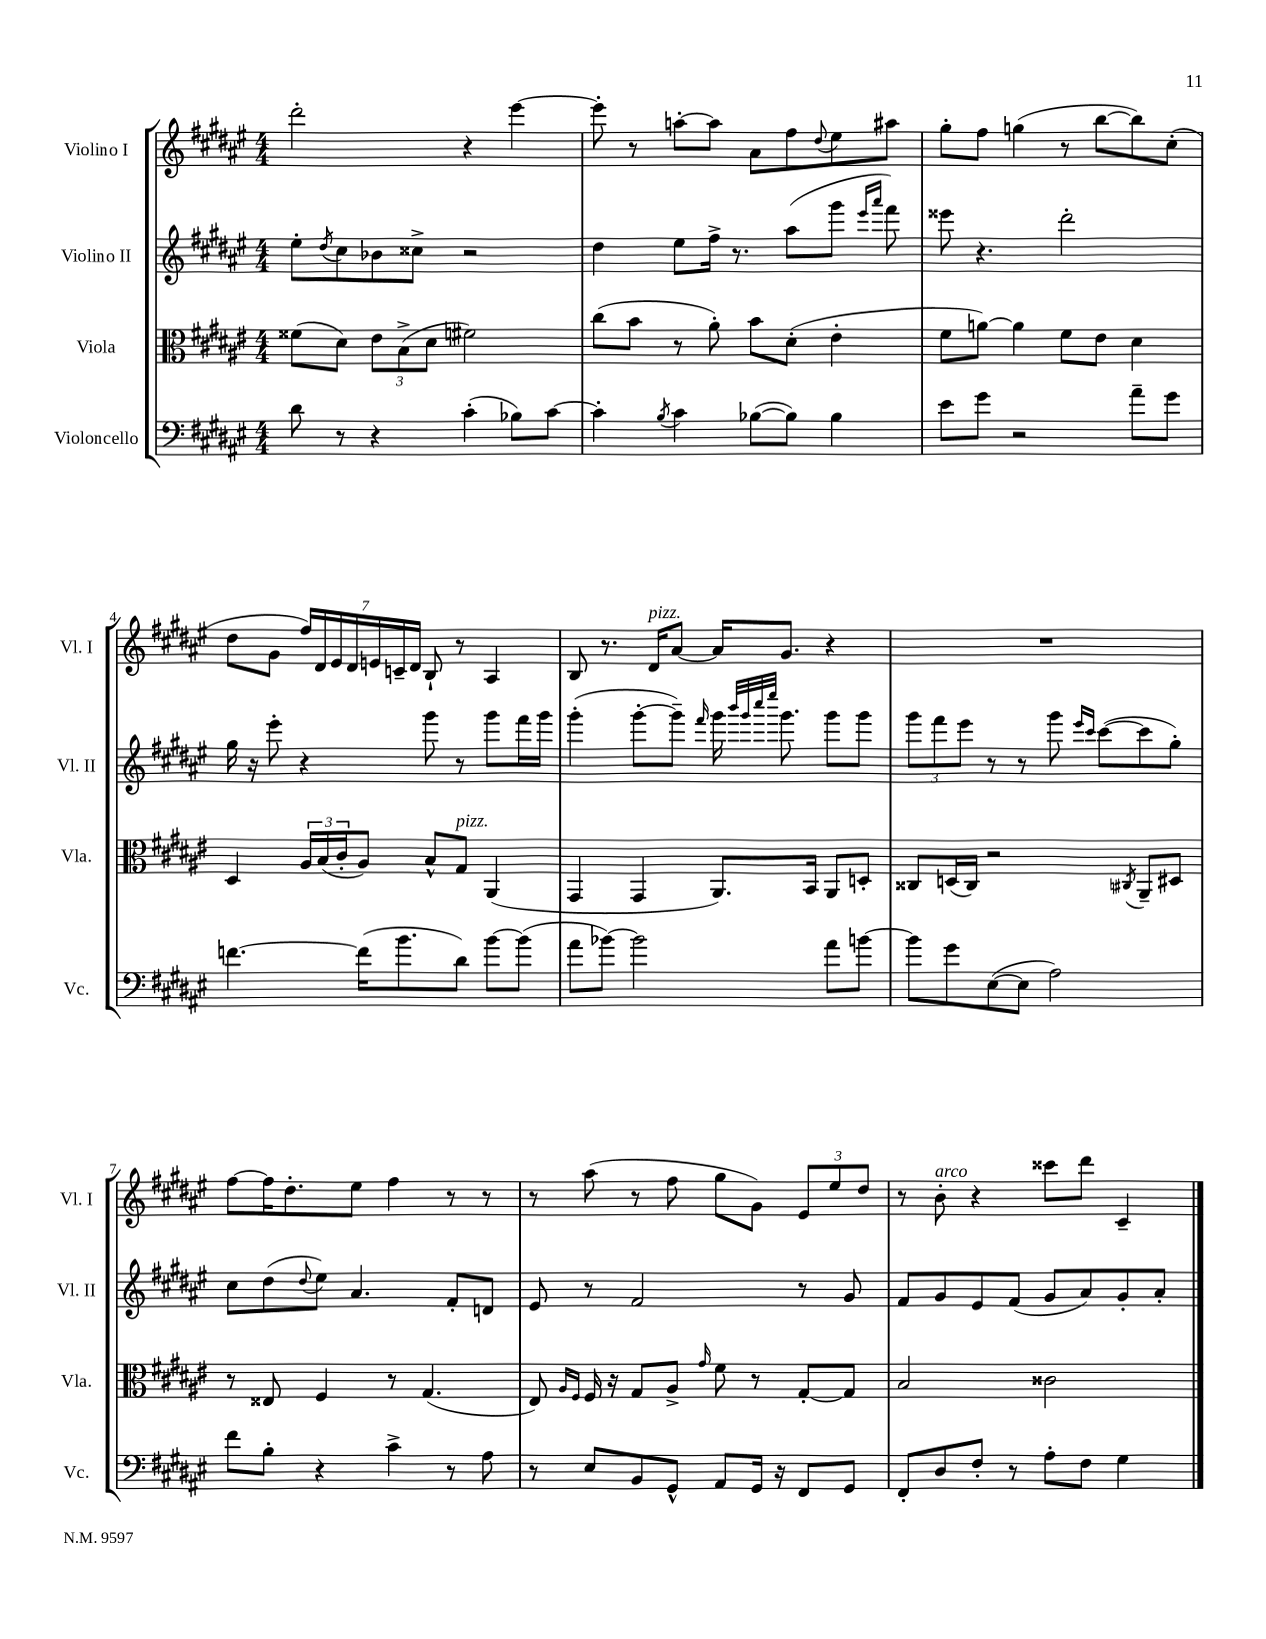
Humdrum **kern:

**kern	**kern	**kern	**kern
*part4	*part3	*part2	*part1
*staff4	*staff3	*staff2	*staff1
*I"Violoncello	*I"Viola	*I"Violino II	*I"Violino I
*I'Vc.	*I'Vla.	*I'Vl. II	*I'Vl. I
*clefF4	*clefC3	*clefG2	*clefG2
*k[f#c#g#d#a#e#]	*k[f#c#g#d#a#e#]	*k[f#c#g#d#a#e#]	*k[f#c#g#d#a#e#]
*M4/4	*M4/4	*M4/4	*M4/4
=1	=1	=1	=1
8d#\	(8f##X\L	8ee#'\L	2ddd#'\
.	.	8qdd#/	.
8r	8d#\J)	8cc#\	.
4r	12e#\L	8b-X\	.
.	(12B^\	.	.
.	.	8cc##X^\J	.
.	12d#\J	.	.
(4c#'\	2f#X\)	2r	4r
8B-X\L)	.	.	[4eee#\
[8c#\J	.	.	.
=2	=2	=2	=2
4c#'\]	(8cc#\L	4dd#\	8eee#'\]
.	8b\J	.	8r
8qB/	.	.	.
4c#\	8r	8ee#\L	[8aan'\L
.	8a#'\)	16ff#^\Jk	8aa\J]
.	.	8.r	.
([8B-X\L	8b\L	.	8a#\L
8B-\J])	(8d#'\J	(8aa#\L	8ff#\
.	.	.	8qqdd#/
4B-\	4e#'\	8ggg#\J	8ee#\
.	.	16qqeee#/LL	.
.	.	16qqaaa#/JJ	.
.	.	8fff#\)	8aa#X\J
=3	=3	=3	=3
8e#\L	8f#\L	8eee##X\	8gg#'\L
8g#\J	[8an\J)	4.r	8ff#\J
2r	4a\]	.	(4ggn\
.	8f#\L	2ddd#'\	8r
.	8e#\J	.	[8bb\L
8a#~\L	4d#\	.	8bb\])
8g#\J	.	.	(8cc#'\J
!!LO:LB:g=z
=4	=4	=4	=4
[4.fn\	4D#/	16gg#\	8dd#\L
.	.	16r	.
.	.	8eee#'\	8g#\J
.	24A#/LL	4r	28ff#/LL)
.	.	.	28d#/
.	(24B/	.	.
.	.	.	28e#/
.	24c#'/J	.	.
.	.	.	28d#/
(16f\KL]	8A#/J)	.	.
.	.	.	28en/
.	.	.	28cn~/
8.b\	.	.	.
.	.	.	28d#/JJ
.	8B^^/L	8ggg#\	8B`/
!	!LO:TX:a:i:t=pizz.	!	!
8d#\J)	8G#/J	8r	8r
[8b\L	(4AA#/	8ggg#\L	4A#/
(8b\J]	.	16fff#\L	.
.	.	16ggg#\JJ	.
=5	=5	=5	=5
8a#\L	4GG#/	(4ggg#'\	8B/
[8b-X\J)	.	.	8.r
2b-\]	4GG#/	[8ggg#'\L	.
!	!	!	!LO:TX:a:i:t=pizz.
.	.	.	16d#/KL
.	.	8ggg#~\J])	[8a#/J
.	.	16qqfff#/	.
.	8.AA#/L)	16ggg#\	16a#/KL]
.	.	32qqbbb/LLL	.
.	.	32qqggg#/	.
.	.	32qqcccc#/	.
.	.	32qqeeee#/JJJ	.
.	.	8.ggg#\	8.g#/J
.	16BB/Jk	.	.
8a#\L	8AA#/L	8ggg#\L	4r
[8bn\J	8Dn'/J	8ggg#\J	.
=6	=6	=6	=6
8b\L]	8C##X/L	12ggg#\L	1r
.	.	12fff#\	.
8g#\	(16Dn/L	.	.
.	.	12eee#\J	.
.	16C##/JJ)	.	.
([8E#\	2r	8r	.
8E#\J]	.	8r	.
2A#\)	.	8ggg#\	.
.	.	16qqeee#/LL	.
.	.	16qqccc#/JJ	.
.	.	([8ccc#\L	.
.	8qC#X/	.	.
.	8AA#~/L	8ccc#\]	.
.	8D#X/J	8gg#'\J)	.
!!LO:LB:g=z
=7	=7	=7	=7
8f#\L	8r	8cc#\L	[8ff#\L
8B'\J	8E##X/	(8dd#\	16ff#\K]
.	.	.	8.dd#'\
.	.	8qqdd#/	.
4r	4F#/	8ee#\J)	.
.	.	4.a#/	8ee#\J
4c#^\	8r	.	4ff#\
.	(4.G#/	.	.
8r	.	8f#'/L	8r
8A#\	.	8dn/J	8r
=8	=8	=8	=8
8r	8E#/)	8e#/	8r
.	16qqA#/LL	.	.
.	16qqF#/JJ	.	.
8E#/L	16F#/	8r	(8aa#\
.	16r	.	.
8BB/	8G#/L	2f#/	8r
8GG#^^/J	8A#^/J	.	8ff#\
.	16qqg#/	.	.
8AA#/L	8f#\	.	8gg#\L
16GG#/Jk	8r	.	8g#\J)
16r	.	.	.
8FF#/L	[8G#'/L	8r	12e#/L
.	.	.	12ee#/
8GG#/J	8G#/J]	8g#/	.
.	.	.	12dd#/J
=9	=9	=9	=9
8FF#'/L	2B/	8f#/L	8r
!	!	!	!LO:TX:a:i:t=arco
8D#/	.	8g#/	8b'\
8F#'/J	.	8e#/	4r
8r	.	(8f#/J	.
8A#'\L	2c##X\	8g#/L	8ccc##X\L
8F#\J	.	8a#/)	8ddd#\J
4G#\	.	8g#'/	4c#~/
.	.	8a#'/J	.
==	==	==	==
*-	*-	*-	*-
